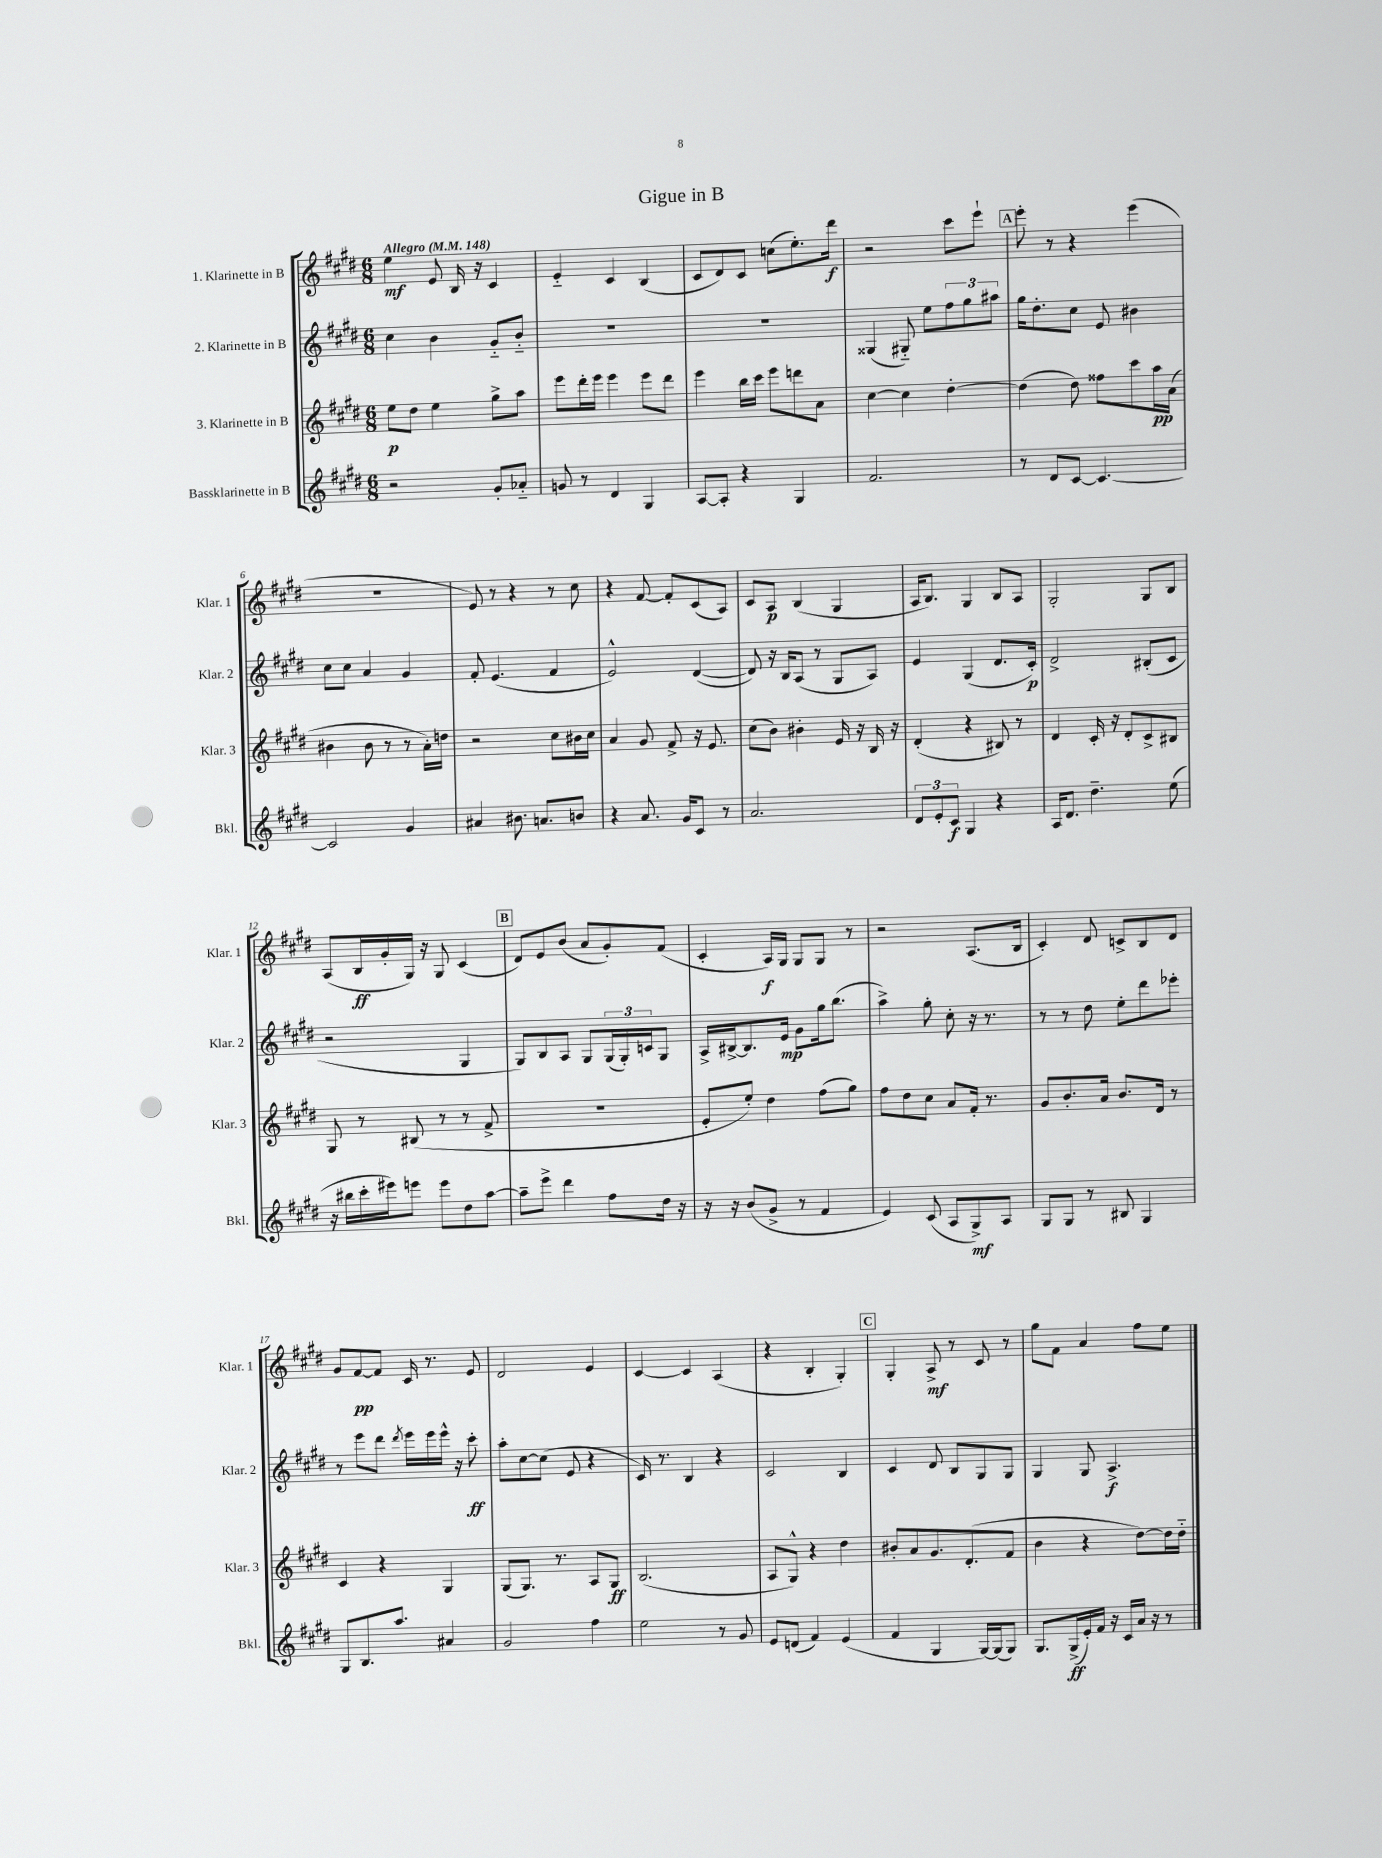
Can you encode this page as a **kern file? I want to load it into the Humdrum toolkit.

**kern	**dynam	**kern	**dynam	**kern	**dynam	**kern	**dynam
*part4	*part4	*part3	*part3	*part2	*part2	*part1	*part1
*staff4	*staff4	*staff3	*staff3	*staff2	*staff2	*staff1	*staff1
*I"Bassklarinette in B	*	*I"3. Klarinette in B	*	*I"2. Klarinette in B	*	*I"1. Klarinette in B	*
*I'Bkl.	*	*I'Klar. 3	*	*I'Klar. 2	*	*I'Klar. 1	*
*clefG2	*	*clefG2	*	*clefG2	*	*clefG2	*
*k[f#c#g#d#]	*	*k[f#c#g#d#]	*	*k[f#c#g#d#]	*	*k[f#c#g#d#]	*
*M6/8	*	*M6/8	*	*M6/8	*	*M6/8	*
*MM148	*	*MM148	*	*MM148	*	*MM148	*
=1	=1	=1	=1	=1	=1	=1	=1
!	!	!	!	!	!	!LO:TX:a:B:t=Allegro	!
2r	.	8ee\L	p	4cc#\	.	4ee\	mf
.	.	8dd#\J	.	.	.	.	.
.	.	4ee\	.	4b\	.	8e/	.
.	.	.	.	.	.	16B/	.
.	.	.	.	.	.	16r	.
8g#'/L	.	8gg#^\L	.	8g#/L	.	4c#/	.
8a-X/J	.	8aa\J	.	8b/J	.	.	.
=2	=2	=2	=2	=2	=2	=2	=2
8gn/	.	8eee\L	.	2.r	.	4e/	.
8r	.	16ddd#'\L	.	.	.	.	.
.	.	16eee\JJ	.	.	.	.	.
4d#/	.	4eee\	.	.	.	4c#/	.
4G#/	.	8eee\L	.	.	.	(4B/	.
.	.	8ddd#\J	.	.	.	.	.
=3	=3	=3	=3	=3	=3	=3	=3
[8A/L	.	4eee\	.	2.r	.	8c#/L	.
8A'/J]	.	.	.	.	.	8d#/)	.
4r	.	16bb\LL	.	.	.	8c#/J	.
.	.	16ccc#\JJ	.	.	.	.	.
.	.	8eee\L	.	.	.	(8ccn\L	.
4G#/	.	8dddn\	.	.	.	8.ee'\)	.
.	.	8a\J	.	.	.	.	.
.	.	.	.	.	.	16ddd#\Jk	f
=4	=4	=4	=4	=4	=4	=4	=4
2.f#/	.	[4cc#\	.	(4G##X/	.	2r	.
.	.	4cc#\]	.	8G#X/)	.	.	.
.	.	.	.	8ee\L	.	.	.
.	.	[4dd#'\	.	12ff#\	.	8ccc#\L	.
.	.	.	.	12gg#\	.	.	.
.	.	.	.	.	.	8eee`\J	.
.	.	.	.	12aa#X\J	.	.	.
!!LO:REH:place=s1:t=A
=5	=5	=5	=5	=5	=5	=5	=5
8r	.	(4dd#\]	.	16gg#\KL	.	8eee'\	.
.	.	.	.	8.dd#'\	.	.	.
8d#/L	.	.	.	.	.	8r	.
[8c#/J	.	8dd#\)	.	8cc#\J	.	4r	.
4.c#/_	.	8ff##X\L	.	8e/	.	.	.
.	.	8ccc#\	.	4b#X\	.	(4eee\	.
.	.	16aa\L	pp	.	.	.	.
.	.	(16a\JJ	.	.	.	.	.
!!LO:LB:g=z
=6	=6	=6	=6	=6	=6	=6	=6
2c#/]	.	4b#X\	.	8cc#\L	.	2.r	.
.	.	.	.	8cc#\J	.	.	.
.	.	8b#\	.	4a/	.	.	.
.	.	8r	.	.	.	.	.
4g#/	.	8r	.	4g#/	.	.	.
.	.	16a'\LL)	.	.	.	.	.
.	.	16ddn\JJ	.	.	.	.	.
=7	=7	=7	=7	=7	=7	=7	=7
4a#X/	.	2r	.	8f#'/	.	8e/)	.
.	.	.	.	(4.e/	.	8r	.
8.b#X\	.	.	.	.	.	4r	.
8.an/L	.	.	.	.	.	.	.
.	.	8cc#\L	.	4f#/	.	8r	.
8bn/J	.	16b#X\L	.	.	.	8cc#\	.
.	.	16cc#\JJ	.	.	.	.	.
=8	=8	=8	=8	=8	=8	=8	=8
4r	.	4a/	.	2e^^/)	.	4r	.
8.a/	.	8g#/	.	.	.	[8f#/	.
.	.	8f#^/	.	.	.	8f#'/L]	.
16g#/KL	.	.	.	.	.	.	.
8c#/J	.	16r	.	([4d#/	.	(8c#/	.
.	.	8.e/	.	.	.	.	.
8r	.	.	.	.	.	8A/J)	.
=9	=9	=9	=9	=9	=9	=9	=9
2.a/	.	(8cc#\L	.	8d#/])	.	8c#/L	.
.	.	8b\J)	.	16r	.	8A/J	p
.	.	.	.	16B/KL	.	.	.
.	.	4b#X'\	.	(8A/J	.	(4B/	.
.	.	.	.	8r	.	.	.
.	.	16e/	.	8G#/L	.	4G#/	.
.	.	16r	.	.	.	.	.
.	.	16B/	.	8A/J)	.	.	.
.	.	16r	.	.	.	.	.
=10	=10	=10	=10	=10	=10	=10	=10
12d#/L	.	(4d#'/	.	4e/	.	16A/KL	.
.	.	.	.	.	.	8.B/J)	.
12e'/	.	.	.	.	.	.	.
12c#/J	f	.	.	.	.	.	.
4G#/	.	4r	.	(4G#/	.	4G#/	.
4r	.	8B#X/)	.	8.d#/L	.	8B/L	.
.	.	8r	.	.	.	8A/J	.
.	.	.	.	16c#'/Jk)	p	.	.
=11	=11	=11	=11	=11	=11	=11	=11
16A/KL	.	4d#/	.	2d#^/	.	2G#'/	.
8.d#/J	.	.	.	.	.	.	.
4.dd#~\	.	16c#'/	.	.	.	.	.
.	.	16r	.	.	.	.	.
.	.	8d#'/L	.	.	.	.	.
.	.	8c#^/	.	(8B#X'/L	.	8G#/L	.
(8ee\	.	8B#X/J	.	8c#/J	.	8B/J	.
!!LO:LB:g=z
=12	=12	=12	=12	=12	=12	=12	=12
16r	.	8G#/	.	2r	.	(8A/L	.
16bb#X\LL	.	.	.	.	.	.	.
16ccc#'\	.	8r	.	.	.	16B/L	ff
16eee#X\J)	.	.	.	.	.	16g#'/	.
8eeen\J	.	(8B#X/	.	.	.	16G#/JJ)	.
.	.	.	.	.	.	16r	.
8eee\L	.	8r	.	.	.	8G#/	.
8dd#\	.	8r	.	4G#/	.	(4c#/	.
[8aa\J	.	8f#^/	.	.	.	.	.
!!LO:REH:place=s1:t=B
=13	=13	=13	=13	=13	=13	=13	=13
8aa~\L]	.	2.r	.	8G#/L)	.	8d#/L)	.
8eee^\J	.	.	.	8B/	.	8e/	.
4ddd#\	.	.	.	8A/J	.	(8b/J	.
.	.	.	.	8G#/L	.	8a/L	.
8ff#\L	.	.	.	(24G#/L	.	8g#'/)	.
.	.	.	.	24G#'/)	.	.	.
.	.	.	.	24cn/J	.	.	.
16dd#\Jk	.	.	.	8G#/J	.	(8f#/J	.
16r	.	.	.	.	.	.	.
=14	=14	=14	=14	=14	=14	=14	=14
16r	.	8e'/L	.	16A^/LL	.	4c#'/	.
16r	.	.	.	[16B#X^/J	.	.	.
(8b/L	.	8ee'/J)	.	8.B#/]	.	.	.
8g#^/J	.	4dd#\	.	.	.	16A/LL)	f
.	.	.	.	16e/Jk	mp	16G#/JJ	.
8r	.	.	.	8g#\L	.	8G#/L	.
4f#/	.	(8ff#\L	.	16gg#\k	.	8G#/J	.
.	.	.	.	(8.bb\J	.	.	.
.	.	8gg#\J)	.	.	.	8r	.
=15	=15	=15	=15	=15	=15	=15	=15
4e/)	.	8ff#\L	.	4aa^\)	.	2r	.
.	.	8dd#\	.	.	.	.	.
(8c#/	.	8cc#\J	.	8gg#'\	.	.	.
8A/L	.	8a/L	.	8cc#'\	.	.	.
8G#^/)	mf	16f#'/Jk	.	16r	.	(8.A/L	.
.	.	8.r	.	8.r	.	.	.
8A/J	.	.	.	.	.	.	.
.	.	.	.	.	.	16B/Jk	.
=16	=16	=16	=16	=16	=16	=16	=16
8G#/L	.	8g#/L	.	8r	.	4c#'/)	.
8G#/J	.	8.b'/	.	8r	.	.	.
8r	.	.	.	8dd#\	.	8d#/	.
.	.	16a/Jk	.	.	.	.	.
8B#X/	.	8.b/L	.	8ee'\L	.	8cn^/L	.
4G#/	.	.	.	8ddd#\	.	8B/	.
.	.	16d#/Jk	.	.	.	.	.
.	.	8r	.	8eee-X'\J	.	8d#/J	.
!!LO:LB:g=z
=17	=17	=17	=17	=17	=17	=17	=17
8G#/L	.	4c#/	.	8r	.	8g#/L	.
8.B/	.	.	.	8eee\L	.	[8f#/	pp
.	.	4r	.	8ddd#\J	.	8f#/J]	.
8.aa/J	.	.	.	.	.	.	.
.	.	.	.	8qddd#/	.	.	.
.	.	.	.	16eee\LL	.	16c#/	.
.	.	.	.	16eee\	.	8.r	.
4a#X/	.	4G#/	.	16eee^^\JJ	.	.	.
.	.	.	.	16r	.	.	.
.	.	.	.	8ccc#'\	ff	8e/	.
=18	=18	=18	=18	=18	=18	=18	=18
2g#/	.	(8G#/L	.	8aa'\L	.	2d#/	.
.	.	8.G#/J)	.	[8cc#\	.	.	.
.	.	.	.	(8cc#\J]	.	.	.
.	.	8.r	.	.	.	.	.
.	.	.	.	8e/	.	.	.
4ff#\	.	8A/L	.	4r	.	4e/	.
.	.	8G#/J	ff	.	.	.	.
=19	=19	=19	=19	=19	=19	=19	=19
2ee\	.	(2.B/	.	16c#/)	.	[4c#/	.
.	.	.	.	8.r	.	.	.
.	.	.	.	4B/	.	4c#/]	.
8r	.	.	.	4r	.	(4A/	.
8g#/	.	.	.	.	.	.	.
=20	=20	=20	=20	=20	=20	=20	=20
8e/L	.	8A/L	.	2c#/	.	4r	.
(8dn/J	.	8G#^^/J)	.	.	.	.	.
4f#/)	.	4r	.	.	.	4B'/	.
(4e/	.	4dd#\	.	4B/	.	4G#'/)	.
!!LO:REH:place=s1:t=C
=21	=21	=21	=21	=21	=21	=21	=21
4f#/	.	8b#X'/L	.	4c#/	.	4G#'/	.
.	.	8a/	.	.	.	.	.
4G#/	.	8.g#/	.	8d#/	.	8A^/	mf
.	.	.	.	8B/L	.	8r	.
.	.	(8.d#'/	.	.	.	.	.
[16G#/LL)	.	.	.	8G#/	.	8c#/	.
(16G#/J]	.	.	.	.	.	.	.
8G#/J)	.	8f#/J	.	8G#/J	.	8r	.
=22	=22	=22	=22	=22	=22	=22	=22
8.G#/L	.	4b\	.	4G#/	.	8gg#\L	.
.	.	.	.	.	.	8f#\J	.
(16G#^/L	ff	.	.	.	.	.	.
16e'/)	.	4r	.	8G#/	.	4a/	.
16f#/JJ	.	.	.	.	.	.	.
16r	.	.	.	4.A^/	f	.	.
16c#/LL	.	.	.	.	.	.	.
16a/JJ	.	[8dd#\L)	.	.	.	8ff#\L	.
16r	.	.	.	.	.	.	.
8r	.	16dd#\L]	.	.	.	8ee\J	.
.	.	16dd#\JJ	.	.	.	.	.
==	==	==	==	==	==	==	==
*-	*-	*-	*-	*-	*-	*-	*-
